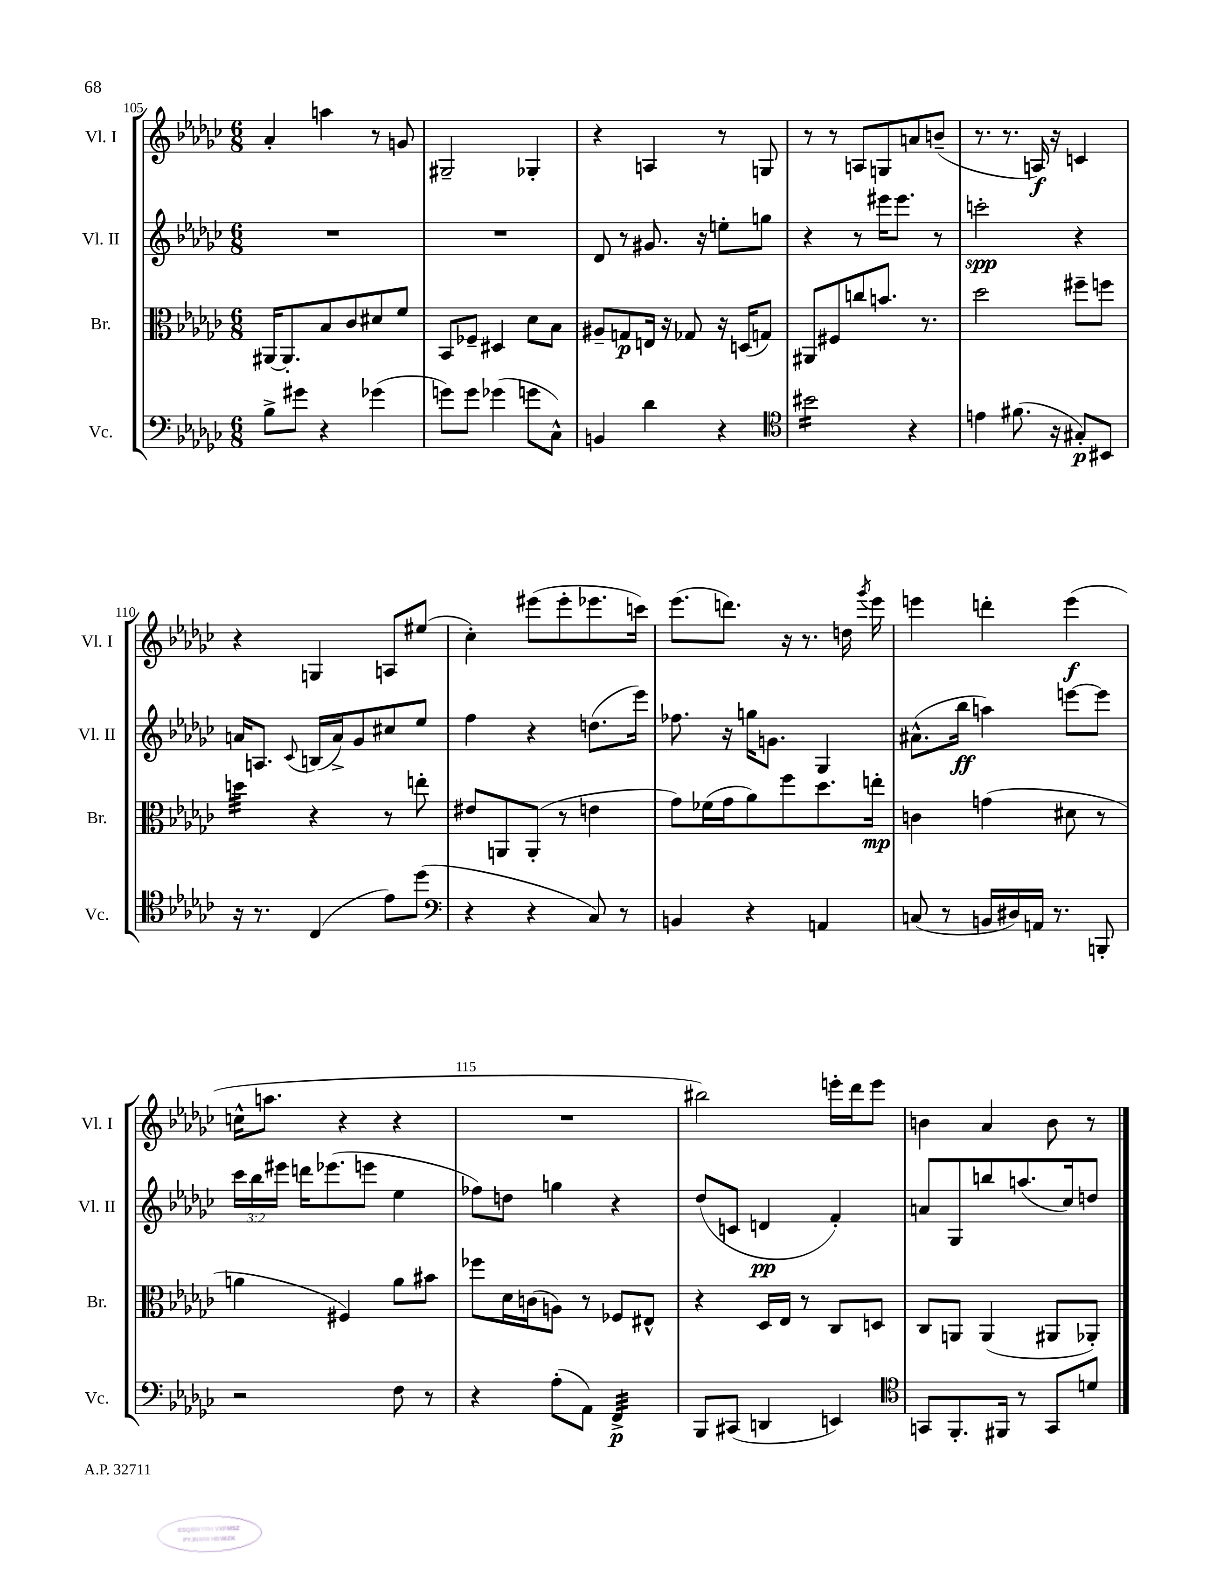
<<
\new StaffGroup <<
\new Staff = "s0" \with { instrumentName = "Vl. I" shortInstrumentName = "Vl. I" } {
    \clef treble \key ges \major \numericTimeSignature \time 6/8
    \autoBeamOff aes'4-. a''4 r8 g'8 |
    gis2-- ges4-. |
    r4 a4 r8 g8 |
    r8 r8 a8[ g8 a'8 b'8]--( |
    r8. r8. a16\f) r16 c'4 |
    r4 g4 a8[ eis''8]( |
    ces''4-.) eis'''8[( eis'''8-. ees'''8. c'''16]) |
    ees'''8.[( d'''8.]) r16 r8. d''16 \acciaccatura { ges'''8 } ees'''16 |
    e'''4 d'''4-. e'''4\f( |
    c''16[-^ a''8.] r4 r4 |
    R2. |
    bis''2) e'''16[-. des'''16 e'''8] |
    b'4 aes'4 b'8 r8 \bar "|." |
}
\new Staff = "s1" \with { instrumentName = "Vl. II" shortInstrumentName = "Vl. II" } {
    \clef treble \key ges \major \numericTimeSignature \time 6/8 \override Staff.TupletNumber.text = #tuplet-number::calc-fraction-text
    \autoBeamOff R2. |
    R2. |
    des'8 r8 gis'8. r16 e''8[-. g''8] |
    r4 r8 eis'''16[ eis'''8.] r8 |
    c'''2-.\spp r4 |
    a'16[ a8.] \appoggiatura { ces'8 } b16[( a'16->) ges'8 cis''8 ees''8] |
    f''4 r4 d''8.[( ees'''16]) |
    fes''8. r16 g''16[ g'8.] ges4 |
    ais'8.[-^( bes''16]\ff a''4) e'''8[~ e'''8] |
    \tuplet 3/2 { ces'''16[ bes''16 eis'''16] } d'''16[ ees'''8.( e'''8] ees''4 |
    fes''8[) d''8] g''4 r4 |
    des''8[( c'8] d'4\pp f'4-.) |
    a'8[ ges8 b''8 a''8.( ces''16) d''8] \bar "|." |
}
\new Staff = "s2" \with { instrumentName = "Br." shortInstrumentName = "Br." } {
    \clef alto \key ges \major \numericTimeSignature \time 6/8
    \autoBeamOff ais,16[~ ais,8.-. bes8 ces'8 dis'8 f'8] |
    bes,8[ fes8]-- dis4 des'8[ bes8] |
    ais8[-- g8\p e16] r16 ges8 r16 d16[( g8]) |
    ais,8[ fis8 c''8 b'8.] r8. |
    des''2 fis''8[-- f''8] |
    d''4:32 r4 r8 e''8-. |
    eis'8[ a,8 a,8]-.( r8 e'4 |
    ges'8[) fes'16( ges'16 aes'8) f''8 des''8. e''16]-.\mp |
    c'4 g'4( dis'8 r8 |
    a'4 fis4) a'8[ bis'8] |
    fes''8[ des'16 c'16( a8]) r8 fes8[ eis8]-^ |
    r4 des16[ ees16] r8 ces8[ d8] |
    ces8[ a,8] a,4( ais,8[ aes,8]-.) \bar "|." |
}
\new Staff = "s3" \with { instrumentName = "Vc." shortInstrumentName = "Vc." } {
    \clef bass \key ges \major \numericTimeSignature \time 6/8
    \autoBeamOff bes8[-> gis'8] r4 ges'4( |
    g'8[) g'8] ges'4( g'8[ ces8]-^) |
    b,4 des'4 r4 |
    \clef tenor bis'2:16 r4 |
    e'4 fis'8.( r16 gis8[-.\p) bis,8] |
    r16 r8. ces4( ees'8[) des''8]( |
    \clef bass r4 r4 ces8) r8 |
    b,4 r4 a,4 |
    c8( r8 b,16[ dis16) a,16] r8. b,,8-. |
    r2 f8 r8 |
    r4 aes8[-.( aes,8]) f,4:32->\p |
    bes,,8[ cis,8]( d,4 e,4) |
    \clef tenor g,8[ f,8.-. fis,16] r8 g,8[ d'8] \bar "|." |
}
>>
>>
\layout { \context { \Score currentBarNumber = #105 \override BarNumber.break-visibility = ##(#f #t #t) barNumberVisibility = #(every-nth-bar-number-visible 5) } }
